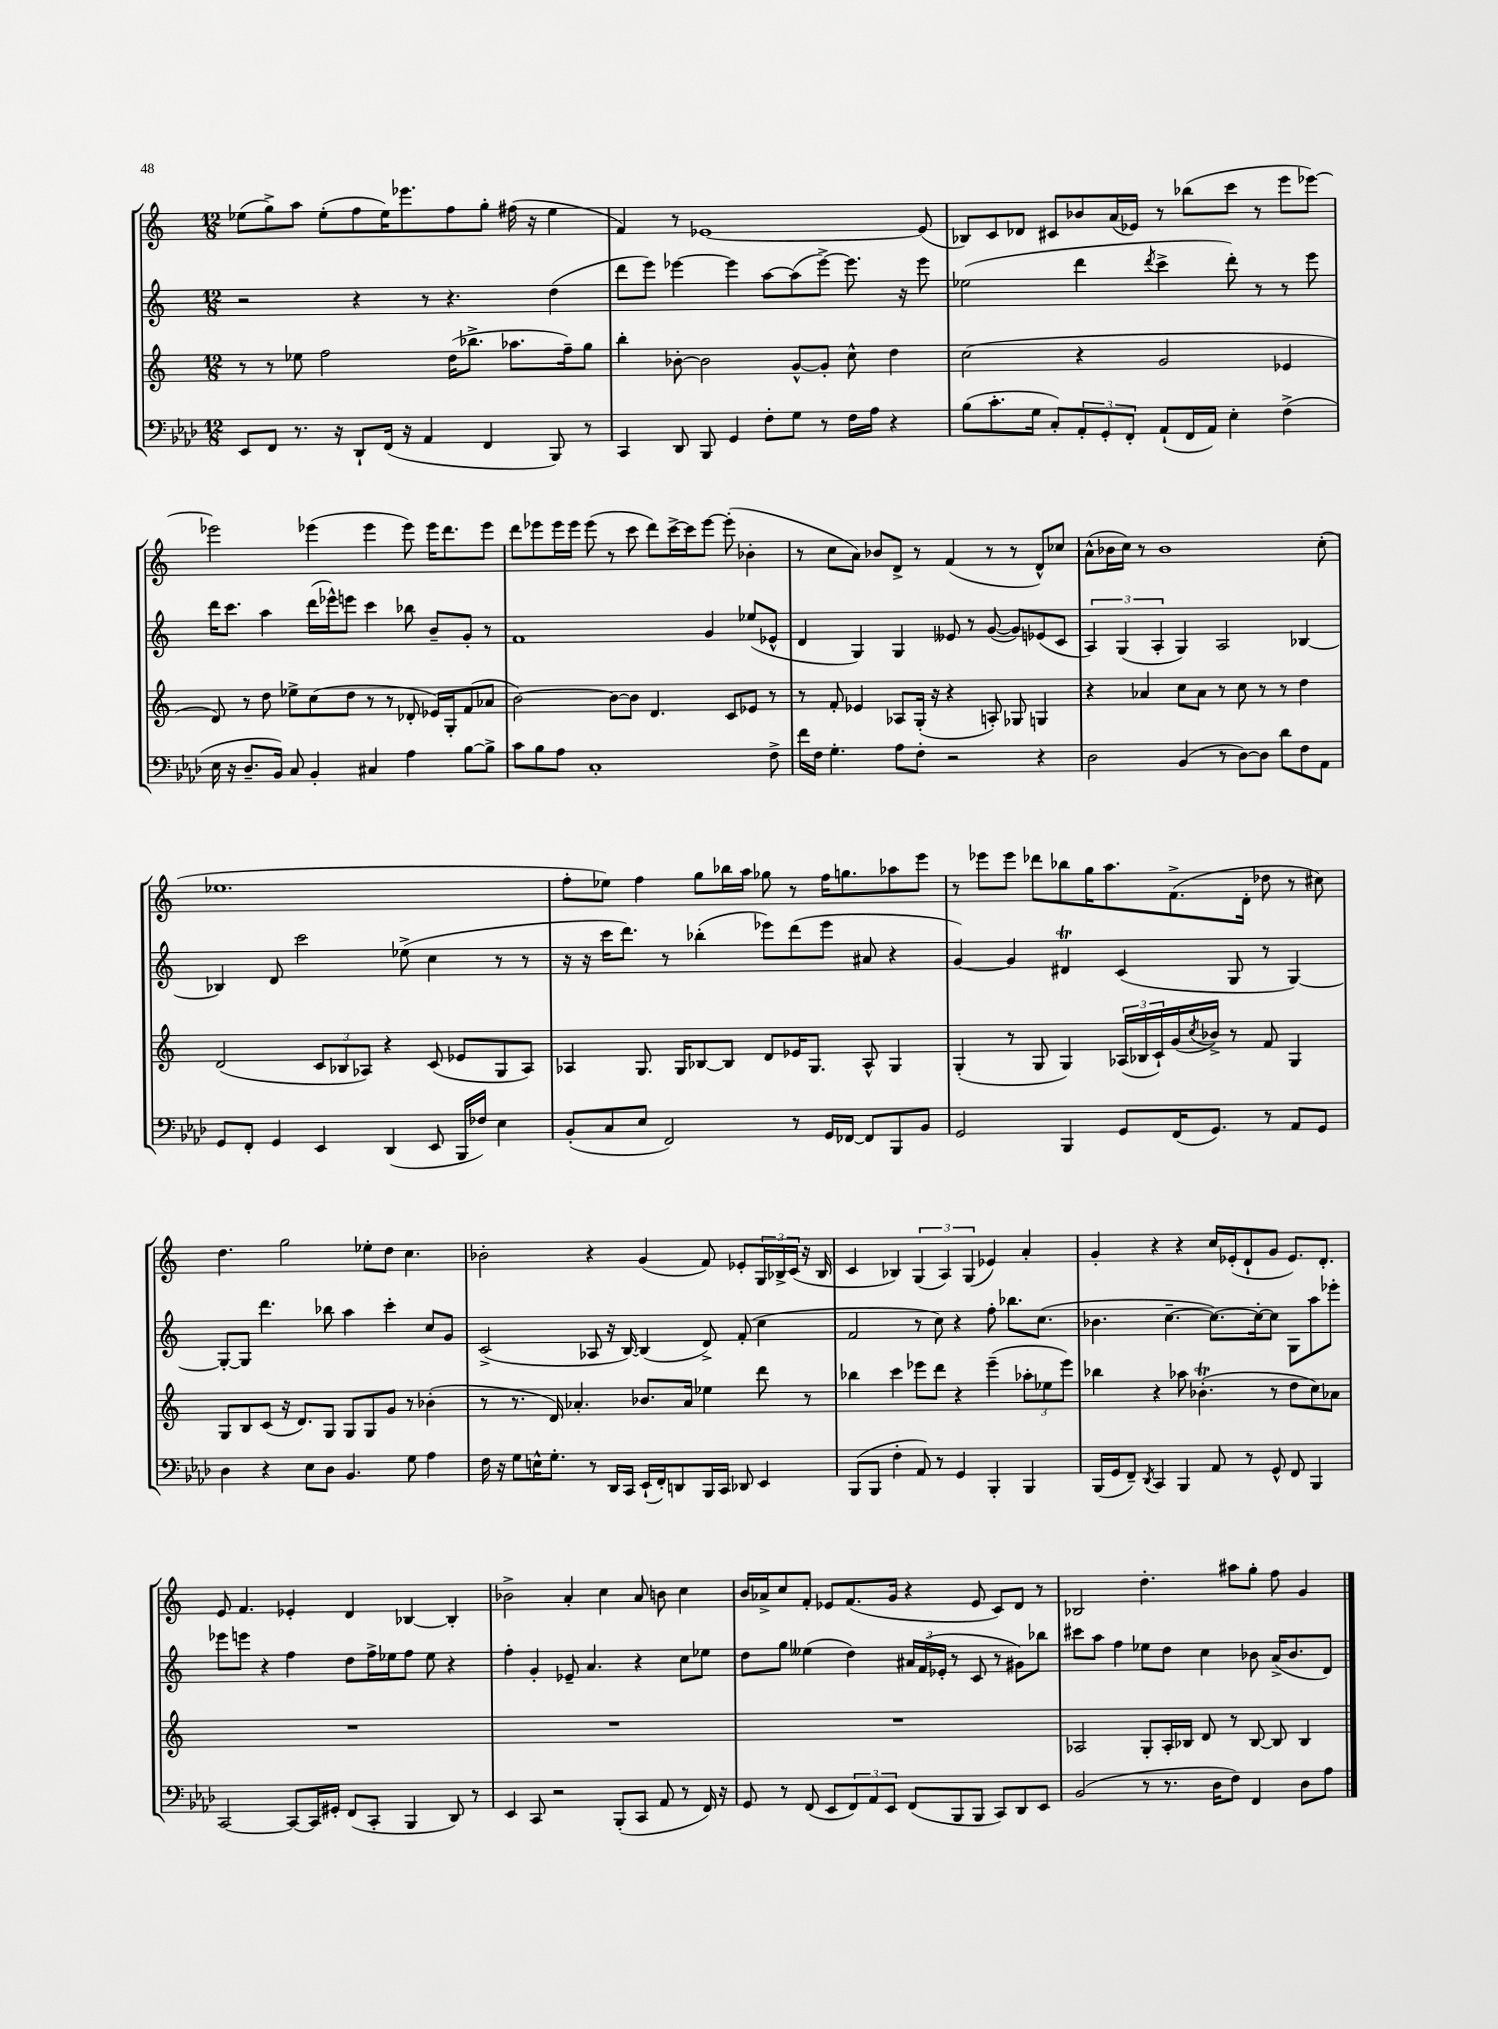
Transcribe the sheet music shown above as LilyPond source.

<<
\new StaffGroup <<
\new Staff = "s0" {
    \clef treble \key c \major \numericTimeSignature \time 12/8
    ees''8( g''8->) a''8 ees''8-.( f''8 ees''16) ees'''8. f''8 g''8-. fis''16( r16 ees''4 |
    f'4) r8 ees'1~ ees'8( |
    bes8) c'8 des'8 cis'8 bes'8 a'16( ees'16) r8 bes''8( c'''8 r8 e'''8 ees'''8~) |
    ees'''2 ees'''4( ees'''4 ees'''8) ees'''16 d'''8. ees'''8 |
    d'''8 ees'''8 ees'''16 ees'''16 ees'''8( r8 c'''8 d'''8) c'''16~-> c'''16 ees'''8~ ees'''8-.( bes'4-. |
    r8 c''8 a'8) bes'8 d'8-> r8 f'4( r8 r8 d'8-^) ces''8 |
    a'8-^( bes'16 c''16) r8 bes'1 c''8-.( |
    ees''1. |
    f''8-. ees''8) f''4 g''8 bes''16 a''16 ges''8 r8 f''16 g''8. aes''8 e'''8 |
    r8 ees'''8 ees'''8 des'''8 bes''8 g''16 a''8. f'8.->( d'16-. des''8 r8 cis''8) |
    d''4. g''2 ees''8-. d''8 c''4. |
    bes'2-. r4 g'4( f'8) ees'8-. \tuplet 3/2 { g16 bes16-> c'16( } r16 bes16 |
    c'4 bes4) \tuplet 3/2 { g4( a4) g4( } ees'4) a'4-. |
    g'4-. r4 r4 c''16 ees'16-.( d'8-! g'8 ees'8.) d'8.-. |
    e'8 f'4. ees'4-. d'4 bes4~ bes4-. |
    bes'2-> a'4-. c''4 a'8 b'8 c''4 |
    b'16 aes'16-> c''8 f'8-. ees'8 f'8.( g'16 r4 ees'8 c'8) d'8 r8 |
    bes2 d''4.-. ais''8 g''8-. f''8 g'4 \bar "|." |
}
\new Staff = "s1" {
    \clef treble \key c \major \numericTimeSignature \time 12/8
    r2 r4 r8 r4. d''4( |
    d'''8 e'''8) ees'''4~ ees'''4 a''8~ a''8( ees'''8~->) ees'''8. r16 ees'''8 |
    ees''2( d'''4 \acciaccatura { d'''8 } c'''4-> d'''8-.) r8 r8 e'''8 |
    d'''16 c'''8. a''4 d'''16( ees'''16-^) e'''8 c'''4 bes''8 b'8-- g'8-. r8 |
    f'1 g'4 ees''8( ees'8-^ |
    d'4 g4) g4 eeses'8 r8 g'8~( g'8) ees'8( c'8 |
    \tuplet 3/2 { a4) g4( a4-. } g4) a2 bes4~ |
    bes4 d'8 c'''2 ees''8->( c''4 r8 r8 |
    r16 r16 c'''16 d'''8.) r8 bes''4-.( ees'''8) d'''8( ees'''8 ais'8 r4 |
    g'4~) g'4 dis'4\trill c'4( g8 r8 g4~) |
    g8~-. g8 d'''4. bes''8 a''4 c'''4-. c''8 g'8 |
    c'2->( aes8 r16 b16~) b4( d'8->) f'8-.( c''4 |
    f'2 r8 c''8) r4 f''8-. bes''8. c''8.( |
    bes'4. c''4.~-- c''8.~) c''16~-. c''8 g8 a''8 ees'''8-. |
    ees'''8 e'''8 r4 f''4 d''8 f''16-> ees''16 f''8 ees''8 r4 |
    f''4-. g'4-. ees'8-- a'4. r4 c''8 ees''8 |
    d''8 g''8 eeses''4( d''4) \tuplet 3/2 { ais'16 f'16( ees'16-. } r8 c'8 r8 gis'8) bes''8 |
    cis'''8 a''8 f''4 ees''8 d''8 c''4 bes'8 a'16->( bes'8. d'8) \bar "|." |
}
\new Staff = "s2" {
    \clef treble \key c \major \numericTimeSignature \time 12/8
    r8 r8 ees''8 f''2 d''16( bes''8.-> aes''8. f''16--) g''8 |
    b''4-. bes'8~-. bes'2 g'8~-^ g'8-. c''8-^ d''4 |
    c''2( r4 g'2 ees'4 |
    d'8) r8 d''8 ees''8-> c''8( d''8 r8 r8 des'8-. ees'16) g16-. f'8( aes'8 |
    b'2~) b'8~ b'8 d'4. c'8 ees'8 r8 |
    r8 f'8-. ees'4 aes8 g16-.( r16 r4 a8-.) ges8 g4 |
    r4 aes'4 c''8 aes'8 r8 c''8 r8 r8 d''4 |
    d'2( \tuplet 3/2 { c'8 bes8 aes8) } r4 c'8( ees'8 g8 aes8) |
    aes4 g8. g16 bes8~ bes8 d'8 ees'16 g8. aes8-^ g4 |
    g4-.( r8 g8 g4) \tuplet 3/2 { aes16( bes16 c'16-!) } g'16( \acciaccatura { c''8 } bes'16->) r8 f'8 g4 |
    g8 b8 c'8( r16 d'8.) g8 g8 g8 g'8 r8 bes'4-.( |
    r8 r8. d'16) aes'4.-. bes'8. aes'16 ees''4 d'''8 r8 |
    bes''4 c'''4 ees'''8 d'''8 r4 ees'''4--( \tuplet 3/2 { aes''8-. ees''8 ees'''8) } |
    bes''4 r4 aes''8 bes'4.-.\trill( r8 d''8 c''8) aes'8 |
    R1. |
    R1. |
    R1. |
    aes2 g8-. aes16-. bes16 d'8 r8 bes8~ bes8 bes4 \bar "|." |
}
\new Staff = "s3" {
    \clef bass \key aes \major \numericTimeSignature \time 12/8
    ees,8 f,8 r8. r16 des,8-! f,16( r16 aes,4 f,4 bes,,8) r8 |
    c,4 des,8 bes,,8 g,4 f8-. g8 r8 f16 aes16 r4 |
    bes8( c'8.-. g16 c8-.) \tuplet 3/2 { aes,8-. g,8-. f,8-. } aes,8-!( f,16 aes,16) ees4-. f4->( |
    ees16 r16 des8.-- bes,16) c8 bes,4-. cis4 aes4 bes8~ bes8-> |
    c'8 bes8 aes8 c1-. f8-> |
    f'16 f16 g4.-. aes8 f8-. r2 r4 |
    des2 bes,4( r8 des8~) des8 des'8 f8 aes,8 |
    g,8 f,8-. g,4 ees,4 des,4( ees,8 bes,,16 fes16) ees4 |
    bes,8-.( c8 ees8 f,2) r8 g,16 fes,16~ fes,8 bes,,8 bes,8 |
    g,2 bes,,4 g,8 f,16( g,8.) r8 aes,8 g,8 |
    des4 r4 ees8 des8 bes,4. g8 aes4 |
    f16 r16 g8 e16-^ g8.-. r8 des,16 c,16 ees,16-!( f,16-.) d,8 bes,,16 c,16 des,8 ees,4 |
    bes,,8( bes,,8 f4-. aes,8) r8 g,4 bes,,4-. bes,,4 |
    bes,,16( g,16 f,8--) \acciaccatura { des,8 } c,4 bes,,4 aes,8 r8 g,8-^ f,8 bes,,4 |
    c,2~ c,8~ c,16 gis,16-. f,8( c,8-. bes,,4 des,8) r8 |
    ees,4 c,8 r2 bes,,8-.( c,8 aes,8 r8 f,16) r16 |
    g,8 r8 f,8( ees,8 \tuplet 3/2 { f,8) aes,8 ees,8 } f,8( bes,,8 bes,,8 c,8) des,8 ees,8 |
    bes,2( r8 r8. des16 f8) f,4 des8 aes8 \bar "|." |
}
>>
>>
\layout { \context { \Score \remove "Bar_number_engraver" } }
